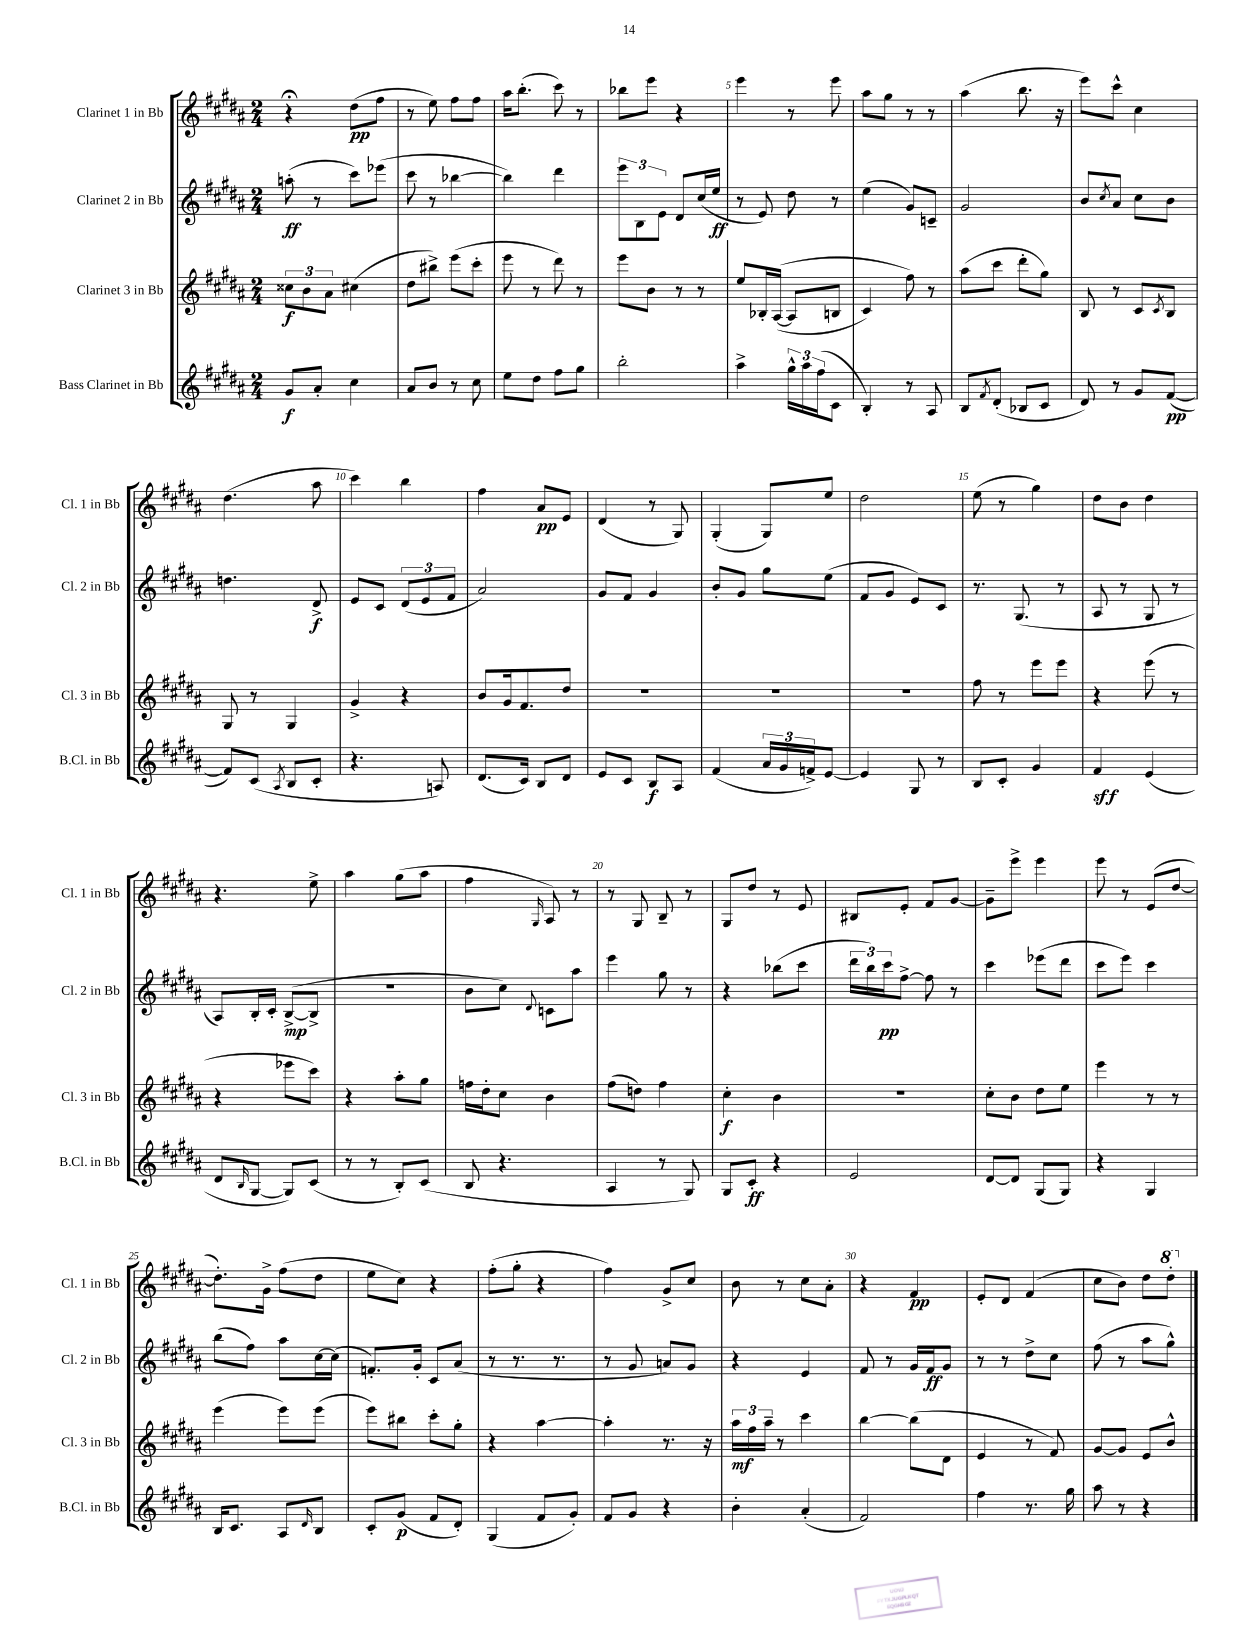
<<
\new StaffGroup <<
\new Staff = "s0" \with { instrumentName = "Clarinet 1 in Bb" shortInstrumentName = "Cl. 1 in Bb" } {
    \clef treble \key b \major \numericTimeSignature \time 2/4
    r4\fermata dis''8\pp( fis''8 |
    r8 e''8) fis''8 fis''8 |
    ais''16 b''8.-.( cis'''8) r8 |
    bes''8 e'''8 r4 |
    e'''4 r8 e'''8 |
    ais''8 gis''8 r8 r8 |
    ais''4( b''8. r16 |
    e'''8) cis'''8-^ cis''4 |
    dis''4.( ais''8 |
    cis'''4) b''4 |
    fis''4 ais'8\pp e'8 |
    dis'4( r8 gis8) |
    gis4-.( gis8) e''8 |
    dis''2 |
    e''8( r8 gis''4) |
    dis''8 b'8 dis''4 |
    r4. e''8-> |
    ais''4 gis''8( ais''8 |
    fis''4 \grace { gis16 } ais8) r8 |
    r8 gis8 b8-- r8 |
    gis8 dis''8 r8 e'8 |
    bis8 e'8-. fis'8 gis'8~ |
    gis'8-- e'''8-> e'''4 |
    e'''8 r8 e'8( dis''8~ |
    dis''8.-.) gis'16-> fis''8( dis''8 |
    e''8 cis''8) r4 |
    fis''8-.( gis''8-. r4 |
    fis''4) gis'8-> cis''8 |
    b'8 r8 cis''8 ais'8-. |
    r4 fis'4\pp |
    e'8-. dis'8 fis'4( |
    cis''8 b'8) dis''8 \ottava #1 dis'''8-. \ottava #0 \bar "|." |
}
\new Staff = "s1" \with { instrumentName = "Clarinet 2 in Bb" shortInstrumentName = "Cl. 2 in Bb" } {
    \clef treble \key b \major \numericTimeSignature \time 2/4
    a''8-.\ff( r8 cis'''8) ees'''8( |
    cis'''8 r8 bes''4~ |
    bes''4) dis'''4 |
    \tuplet 3/2 { e'''8 b8 e'8 } dis'8 cis''16( e''16\ff |
    r8 e'8) dis''8 r8 |
    e''4( gis'8) c'8-- |
    gis'2 |
    b'8 \acciaccatura { cis''8 } ais'8 cis''8 b'8 |
    d''4. dis'8->\f |
    e'8 cis'8 \tuplet 3/2 { dis'8( e'8 fis'8 } |
    ais'2) |
    gis'8 fis'8 gis'4 |
    b'8-. gis'8 gis''8 e''8( |
    fis'8 gis'8 e'8) cis'8 |
    r8. gis8.( r8 |
    ais8 r8 gis8 r8 |
    ais8) b16-. cis'16-. b8~->\mp( b8-> |
    r2 |
    b'8 cis''8) \appoggiatura { dis'8 } c'8 ais''8 |
    e'''4 gis''8 r8 |
    r4 bes''8( cis'''8 |
    \tuplet 3/2 { dis'''16 b''16) cis'''16\pp } fis''8~-> fis''8 r8 |
    cis'''4 ees'''8( dis'''8 |
    cis'''8 e'''8) cis'''4 |
    b''8( fis''8) ais''8 cis''16~ cis''16( |
    f'8.-.) gis'16-. cis'8 ais'8( |
    r8 r8. r8. |
    r8 gis'8 a'8) gis'8 |
    r4 e'4 |
    fis'8 r8 gis'16 fis'16\ff gis'8 |
    r8 r8 dis''8-> cis''8 |
    fis''8( r8 ais''8 gis''8-^) \bar "|." |
}
\new Staff = "s2" \with { instrumentName = "Clarinet 3 in Bb" shortInstrumentName = "Cl. 3 in Bb" } {
    \clef treble \key b \major \numericTimeSignature \time 2/4
    \tuplet 3/2 { cisis''8\f b'8 ais'8 } cis''4( |
    dis''8 bis''8->) e'''8( cis'''8-. |
    e'''8 r8 dis'''8) r8 |
    e'''8 b'8 r8 r8 |
    e''8 bes16-. ais16~(\( ais8 b8 |
    cis'4) fis''8\) r8 |
    ais''8( cis'''8 dis'''8-. gis''8) |
    b8 r8 cis'8 \acciaccatura { cis'8 } b8 |
    gis8 r8 gis4 |
    gis'4-> r4 |
    b'8 gis'16 fis'8. dis''8 |
    R2 |
    R2 |
    R2 |
    fis''8 r8 e'''8 e'''8 |
    r4 e'''8( r8 |
    r4 ees'''8 cis'''8) |
    r4 ais''8-. gis''8 |
    f''16 dis''16-. cis''8 b'4 |
    fis''8( d''8) fis''4 |
    cis''4-.\f b'4 |
    r2 |
    cis''8-. b'8 dis''8 e''8 |
    e'''4 r8 r8 |
    e'''4( e'''8) e'''8( |
    e'''8) bis''8 cis'''8-. gis''8-. |
    r4 ais''4~ |
    ais''4-. r8. r16 |
    \tuplet 3/2 { ais''16\mf fis''16 ais''16-- } r8 cis'''4 |
    b''4~ b''8( dis'8 |
    e'4 r8 fis'8) |
    gis'8~ gis'8 e'8 b'8-^ \bar "|." |
}
\new Staff = "s3" \with { instrumentName = "Bass Clarinet in Bb" shortInstrumentName = "B.Cl. in Bb" } {
    \clef treble \key b \major \numericTimeSignature \time 2/4
    gis'8\f ais'8-. cis''4 |
    ais'8 b'8 r8 cis''8 |
    e''8 dis''8 fis''8 gis''8 |
    b''2-. |
    ais''4-> \tuplet 3/2 { gis''16-^ ais''16 fis''16( } cis'8 |
    b4-.) r8 ais8 |
    b8 \acciaccatura { fis'8 } dis'8-.( bes8 cis'8 |
    dis'8) r8 gis'8 fis'8~\pp( |
    fis'8) cis'8( \acciaccatura { ais8 } b8 cis'8-. |
    r4. a8) |
    dis'8.( cis'16) b8 dis'8 |
    e'8 cis'8 b8\f ais8 |
    fis'4( \tuplet 3/2 { ais'16 gis'16 f'16->) } e'8~ |
    e'4 gis8 r8 |
    b8 cis'8-. gis'4 |
    fis'4\sff e'4( |
    dis'8 \grace { b16 } gis8~ gis8) cis'8( |
    r8 r8 b8-.) cis'8( |
    b8 r4. |
    ais4 r8 gis8) |
    gis8 cis'8-.\ff r4 |
    e'2 |
    dis'8~ dis'8 gis8( gis8) |
    r4 gis4 |
    b16 cis'8. ais8 \grace { dis'16 } b8 |
    cis'8-. gis'8\p( fis'8 dis'8-.) |
    gis4( fis'8 gis'8-.) |
    fis'8 gis'8 r4 |
    b'4-. ais'4-.( |
    fis'2) |
    fis''4 r8. gis''16 |
    ais''8 r8 r4 \bar "|." |
}
>>
>>
\layout { \context { \Score \override BarNumber.break-visibility = ##(#f #t #t) barNumberVisibility = #(every-nth-bar-number-visible 5) } }
